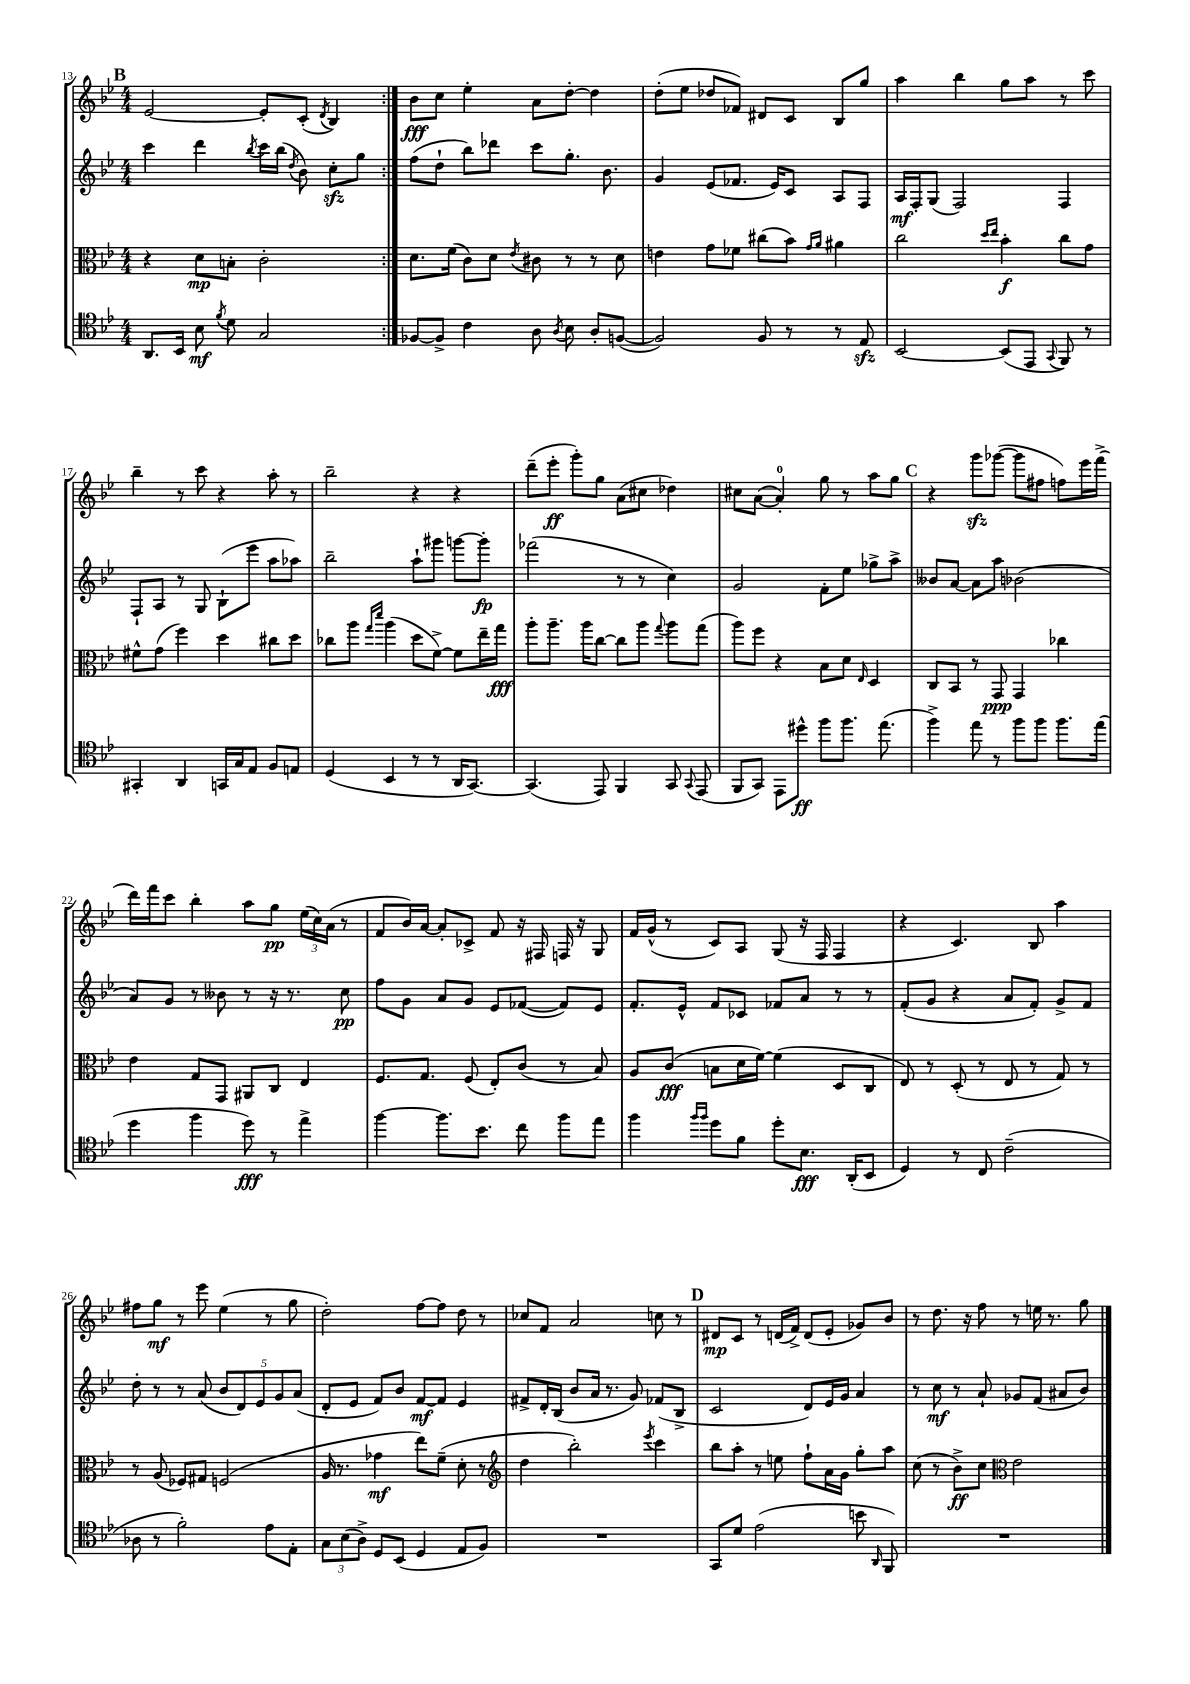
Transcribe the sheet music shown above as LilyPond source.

<<
\new StaffGroup <<
\new Staff = "s0" {
    \clef treble \key bes \major \numericTimeSignature \time 4/4
    \autoBeamOff \repeat volta 2 { \mark \markup { \bold "B" } ees'2~ ees'8[-. c'8]-.( \acciaccatura { d'8 } bes4) | }
    bes'8[\fff c''8] ees''4-. a'8[ d''8]~-. d''4 |
    d''8[-.( ees''8] des''8[ fes'8]) dis'8[ c'8] bes8[ g''8] |
    a''4 bes''4 g''8[ a''8] r8 c'''8 |
    bes''4-- r8 c'''8 r4 a''8-. r8 |
    bes''2-- r4 r4 |
    d'''8[--( ees'''8]-.\ff g'''8[-.) g''8] a'8[( cis''8] des''4) |
    cis''8[ a'8]~( a'4-0-.) g''8 r8 a''8[ g''8] |
    \mark \markup { \bold "C" } r4 g'''8[\sfz ges'''8]~( ges'''8[ fis''8] f''8[) ees'''16 f'''16]->( |
    d'''16[) f'''16 c'''8] bes''4-. a''8[ g''8]\pp \tuplet 3/2 { ees''16[( c''16) a'16]( } r8 |
    f'8[ bes'16) a'16]~ a'8[-. ces'8]-> f'8 r16 fis16 f16 r16 g8 |
    f'16[ g'16]-^( r8 c'8[) a8] g8( r16 f16 f4 |
    r4 c'4.) bes8 a''4 |
    fis''8[ g''8]\mf r8 ees'''8 ees''4( r8 g''8 |
    d''2-.) f''8[~ f''8] d''8 r8 |
    ces''8[ f'8] a'2 c''8 r8 |
    \mark \markup { \bold "D" } dis'8[\mp c'8] r8 d'16[( f'16]->) d'8[( ees'8]-. ges'8[) bes'8] |
    r8 d''8. r16 f''8 r8 e''16 r8. g''8 \bar "|." |
}
\new Staff = "s1" {
    \clef treble \key bes \major \numericTimeSignature \time 4/4
    \autoBeamOff \repeat volta 2 { \mark \markup { \bold "B" } c'''4 d'''4 \acciaccatura { bes''8 } c'''16[ bes''16]( \acciaccatura { d''8 } bes'8) c''8[-.\sfz g''8] | }
    f''8[( d''8]-! bes''8[) des'''8] c'''8[ g''8.]-. bes'8. |
    g'4 ees'8[( fes'8.] ees'16[) c'8] a8[ f8] |
    a16[\mf f16-. g8]( f2) f4 |
    f8[-! a8] r8 g8 bes8[-!( ees'''8] a''8[ aes''8]) |
    bes''2-- a''8[-! gis'''8] g'''8[~ g'''8]-.\fp |
    fes'''2( r8 r8 c''4) |
    g'2 f'8[-. ees''8] ges''8[-> a''8]-> |
    \mark \markup { \bold "C" } beses'8[ a'8]~ a'8[ a''8] bes'2( |
    a'8[) g'8] r8 beses'8 r8 r16 r8. c''8\pp |
    f''8[ g'8] a'8[ g'8] ees'8[ fes'8]~( fes'8[) ees'8] |
    f'8.[-. ees'16]-^ f'8[ ces'8] fes'8[ a'8] r8 r8 |
    f'8[-.( g'8] r4 a'8[ f'8]-.) g'8[-> f'8] |
    d''8-. r8 r8 a'8( \tuplet 5/4 { bes'8[ d'8) ees'8 g'8 a'8]( } |
    d'8[-. ees'8] f'8[) bes'8] f'8[~\mf f'8] ees'4 |
    fis'8[-> d'16-. bes16]( bes'8[ a'16] r8. g'8) fes'8[( bes8]-> |
    \mark \markup { \bold "D" } c'2 d'8[) ees'16 g'16] a'4 |
    r8 c''8\mf r8 a'8-! ges'8[ f'8]( ais'8[ bes'8]) \bar "|." |
}
\new Staff = "s2" {
    \clef alto \key bes \major \numericTimeSignature \time 4/4
    \autoBeamOff \repeat volta 2 { \mark \markup { \bold "B" } r4 d'8[\mp b8]-. c'2-. | }
    d'8.[ f'16]( c'8[) d'8] \acciaccatura { ees'8 } cis'8 r8 r8 d'8 |
    e'4 g'8[ fes'8] cis''8[( bes'8]) \grace { g'16[ a'16] } ais'4 |
    c''2 \grace { d''16[ ees''16] } bes'4-.\f c''8[ g'8] |
    fis'8[-^ g'8]( f''4) d''4 cis''8[ d''8] |
    ces''8[ a''8] \grace { g''16[ d'''16] } a''4( d''8[ f'8]~->) f'8[ ees''16-- g''16]\fff |
    a''8[-. a''8.]-- a''16[ c''8]~ c''8[ a''8] \appoggiatura { g''8 } a''8[ g''8]( |
    a''8[) f''8] r4 bes8[ d'8] \grace { ees16 } d4 |
    \mark \markup { \bold "C" } c8[ bes,8] r8 g,8\ppp g,4 ces''4 |
    ees'4 g8[ g,8] ais,8[ c8] ees4 |
    f8.[ g8.] f8( ees8[-.) c'8]( r8 bes8) |
    a8[ c'8]\fff( b8[ d'16 f'16]~) f'4( d8[ c8] |
    ees8) r8 d8-.( r8 ees8 r8 g8) r8 |
    r8 a8( fes8[) gis8] f2( |
    a16 r8. ges'4\mf ees''8[) f'8]--( d'8-. r8 |
    \clef treble d''4 bes''2-.) \acciaccatura { ees'''8 } c'''4 |
    \mark \markup { \bold "D" } bes''8[ a''8]-. r8 e''8 f''8[-! a'16 g'16] g''8[-. a''8] |
    c''8( r8 bes'8[->\ff) c''8] \clef alto ees'2 \bar "|." |
}
\new Staff = "s3" {
    \clef tenor \key bes \major \numericTimeSignature \time 4/4
    \autoBeamOff \repeat volta 2 { \mark \markup { \bold "B" } a,8.[ bes,16] bes8\mf \acciaccatura { f'8 } d'8 g2 | }
    fes8[~ fes8]-> c'4 a8 \acciaccatura { a8 } bes8 a8[-. f8]~( |
    f2) f8 r8 r8 ees8\sfz |
    bes,2~ bes,8[( ees,8] \appoggiatura { g,8 } f,8) r8 |
    gis,4-. a,4 g,16[ g16 ees8] f8[ e8] |
    d4( bes,4 r8 r8 a,16[ g,8.]~) |
    g,4.( ees,8) f,4 g,8 \appoggiatura { g,8 } ees,8( |
    f,8[ g,8]) ees,8[ dis''8]-^\ff f''8[ f''8.] ees''8.( |
    \mark \markup { \bold "C" } f''4->) ees''8 r8 f''8[ f''8] f''8.[ ees''16]( |
    d''4 f''4 d''8\fff) r8 ees''4-> |
    f''4~ f''8.[ bes'8.] c''8 f''8[ ees''8] |
    f''4 \grace { f''16[ f''16] } d''8[ f'8] d''8[-. bes8.]\fff a,16[-.( bes,8] |
    d4) r8 c8 c'2--( |
    aes8 r8 f'2-.) ees'8[ ees8]-. |
    \tuplet 3/2 { g8[ bes8( a8]->) } d8[ bes,8]( d4 ees8[ f8]) |
    R1 |
    \mark \markup { \bold "D" } g,8[ d'8] ees'2( b'8 \grace { a,16 } f,8) |
    R1 \bar "|." |
}
>>
>>
\layout { \context { \Score currentBarNumber = #13 } }
